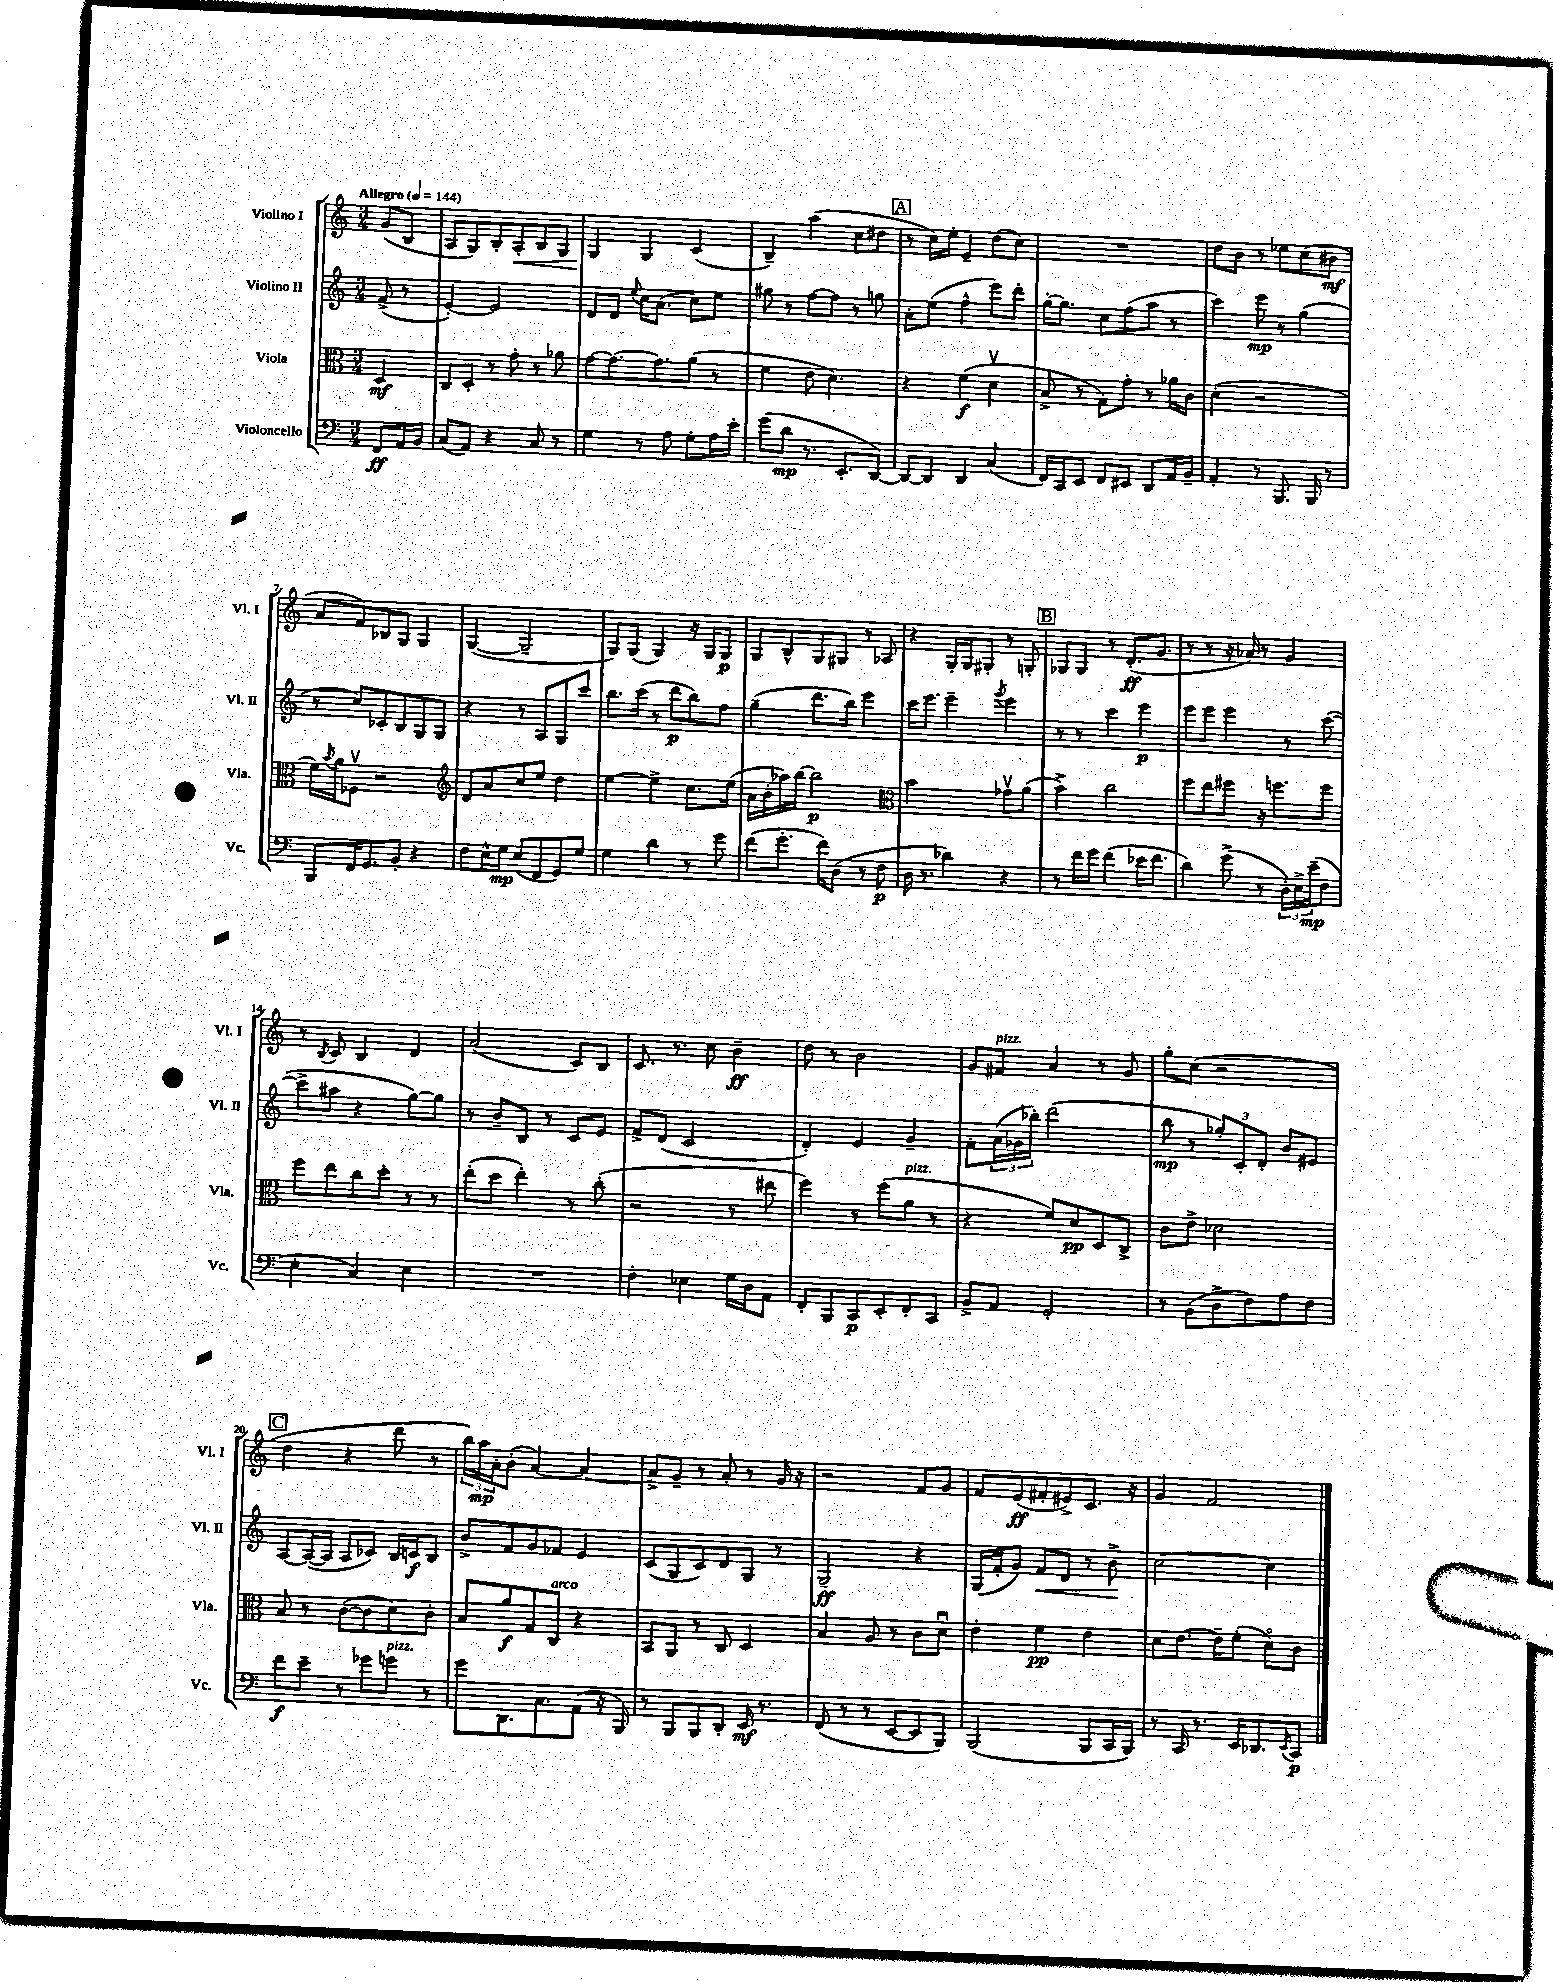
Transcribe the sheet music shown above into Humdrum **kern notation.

**kern	**kern	**kern	**kern
*staff4	*staff3	*staff2	*staff1
*clefF4	*clefC3	*clefG2	*clefG2
*k[]	*k[]	*k[]	*k[]
*M3/4	*M3/4	*M3/4	*M3/4
*MM144	*MM144	*MM144	*MM144
8FF	4D	(8f^	(8g
16AA	.	8r	8B
16BB	.	.	.
=	=	=	=
(8C	8C	[4e')	8A
8AA)	8D'	.	8G)
4r	8r	2e]	8B'
.	8g'	.	8A'
8C	8r	.	8B
8r	8a-	.	8G
=	=	=	=
4G	[8g	8d	4G
.	8.g_	8d	.
.	.	8qqee	.
8r	.	16cc	4G
.	8.g]	(8.a	.
8A	.	.	.
8G'	(8a	8cc)	(4c
16A	8r	8ee	.
16e'	.	.	.
=	=	=	=
(8g	4f	8gg#	4B~)
8d	.	8r	.
8.r	8e	[8ff	(4aa
.	4.d)	8ff]	.
8.EE'	.	.	.
.	.	8r	8cc
[8DD)	.	8gg	8dd#
=	=	=	=
8DD_	4r	8a'	8r
8DD]	.	(8ee	16cc)
.	.	.	16ee'
4DD	(4f	4ff^^	4e~
(4C	4dv	8eee)	(8dd
.	.	8ddd'	8cc)
=	=	=	=
16FF)	8B^	[16gg'	2.r
16CC	.	8.gg]	.
8EE	8r	.	.
8FF	8G)	8cc	.
8EE#	8g'	(8ff	.
8DD	8r	8aa	.
16AA	16a-	8r	.
16BB~	16c	.	.
=	=	=	=
4AA'	(4d'	4ccc)	8dd
.	.	.	8b
8r	2r	8eee	8r
8.BBB	.	8r	8ee-
.	.	(4gg	(8cc
16BBB	.	.	.
8r	.	.	8b#
=	=	=	=
8BBB	16f)	8r	8a
.	8qb	.	.
.	16a	.	.
16FF	8F-v	8cc)	8f)
8.GG	.	.	.
.	2r	8c-'	8B-
8BB'	.	8B	8G
4r	.	8G	4G
.	.	8G	.
=	=	=	=
*	*clefG2	*	*
8F	8d	4r	([4G
16E^^	8a	.	.
16G	.	.	.
(8E	8cc	8r	2G~]
8FF	8ee	8A	.
8GG)	4dd	8G	.
8G	.	8ccc	.
=	=	=	=
4G	[4ee	8.bb	8G)
.	.	.	(8G
.	.	(16ccc	.
4d	4ee^]	8r	4G)
.	.	8ddd	.
8r	8.cc	8bb)	16r
.	.	.	16G
8g	.	8ff	8G
.	(16ee	.	.
=	=	=	=
(8f	16a	(4gg~	8G
.	16b'	.	.
8.g'	16aa-)	.	8B^^
.	[16bb	.	.
.	2bb]	8.ddd	8G
16f)	.	.	.
(8D	.	.	8G#
.	.	16bb)	.
8r	.	4eee	8r
8F	.	.	8A-
=	=	=	=
*	*clefC3	*	*
16D	2b	16ccc	4r
8.r	.	8.eee	.
4d-)	.	4eee~	16G'
.	.	.	16G
.	.	.	8G#'
.	.	8qggg	.
4r	8g-v	4eee	8r
.	(8a	.	8G'
=	=	=	=
8r	4b^)	8r	8G-
16f	.	8r	8G-
16g	.	.	.
(4f	2cc	4ccc	8r
.	.	.	(8.d'
16e-	.	4eee	.
8.f	.	.	8.g
=	=	=	=
4d)	8ff	8eee	8r
.	8ee	8eee	8r
(8g^	8ff#	4eee	16r
.	.	.	16a-)
8r	16r	.	8r
.	8.ff	.	.
24D')	.	8r	4g
24E^	.	.	.
(24e~	.	.	.
8F	8ff	([8ccc	.
=	=	=	=
4E'	8ff	8ccc^]	8r
.	.	.	8qB
.	8ee	8aa#	8c
4C)	8cc	4r	4B
.	8dd'	.	.
4E	8r	[8gg)	4d
.	8r	8gg]	.
=	=	=	=
2.r	(8ee'	8r	(2a
.	8dd	8b~	.
.	4ee')	8B	.
.	.	8r	.
.	8r	8c	8c)
.	(8cc'	8e	8B
=	=	=	=
4F'	2r	8f^	8.c
.	.	(8d	.
.	.	.	8.r
4E-	.	2c	.
.	.	.	8cc
16G	8r	.	4b~
16D	.	.	.
8AA	8ee#	.	.
=	=	=	=
8FF'	4ff)	4d')	8dd
8BBB	.	.	8r
8CC	8r	4e	2b
8EE'	(8ff	.	.
8FF'	8a	4g~	.
8CC	8r	.	.
=	=	=	=
8BB^	4r	8f'	8g
8AA	.	(24a	8f#
.	.	24g-	.
.	.	24bb-')	.
2GG'	8f)	(2ddd	4a
.	8d	.	.
.	8D	.	8r
.	8C^	.	8g
=	=	=	=
8r	8c	8bb	8gg'
(8BB	8e^	8r	(8cc
8D^	2d-	12gg-')	2r
.	.	12c'	.
8F)	.	.	.
.	.	12d'	.
8A	.	8b	.
8F	.	8e#	.
=	=	=	=
8f	8B	[8A	4dd
8e~	8r	(16A_	.
.	.	16A]	.
8r	([8c	8A	4r
8g-	8c]	8c-)	.
8g	8d)	16B	8ddd
.	.	16c	.
8r	8c'	8B	8r
=	=	=	=
8g	8B	8b^	24bb)
.	.	.	24aa
.	.	.	24a'
8.DD	8a	8f	(8b'
.	8G	8g	[4a)
8.C	.	.	.
.	8C	8f-	.
(8AA	4r	4e	4a_
16r	.	.	.
16BBB)	.	.	.
=	=	=	=
8r	8BB	(8c	8a^]
8BBB	8AA	8G	8g~
8BBB	8r	8c)	8r
8DD'	8C	8d	8a'
16EE	4D	8G	8r
8.r	.	.	.
.	.	8r	16g
.	.	.	16r
=	=	=	=
(8FF	4B	2G~	2r
8r	.	.	.
8r	8A	.	.
[8EE	8r	.	.
8EE]	8c	4r	8f
8BBB)	8du	.	8g
=	=	=	=
(2BBB	4e'	(16G	8f
.	.	16f'	.
.	.	8g)	(8e
.	4f	8f	8f#'
.	.	8d	8e#^)
8BBB	4e	8r	8.c
16CC	.	8b^	.
16BBB)	.	.	16r
=	=	=	=
8r	8d	[2cc	4g
16CC	[8.e	.	.
8.r	.	.	.
.	.	.	2f
.	16e~]	.	.
16EE	(8f'	.	.
8.DD-	.	.	.
.	8do)	4cc]	.
8qEE	.	.	.
8CC	8c	.	.
==	==	==	==
*-	*-	*-	*-
